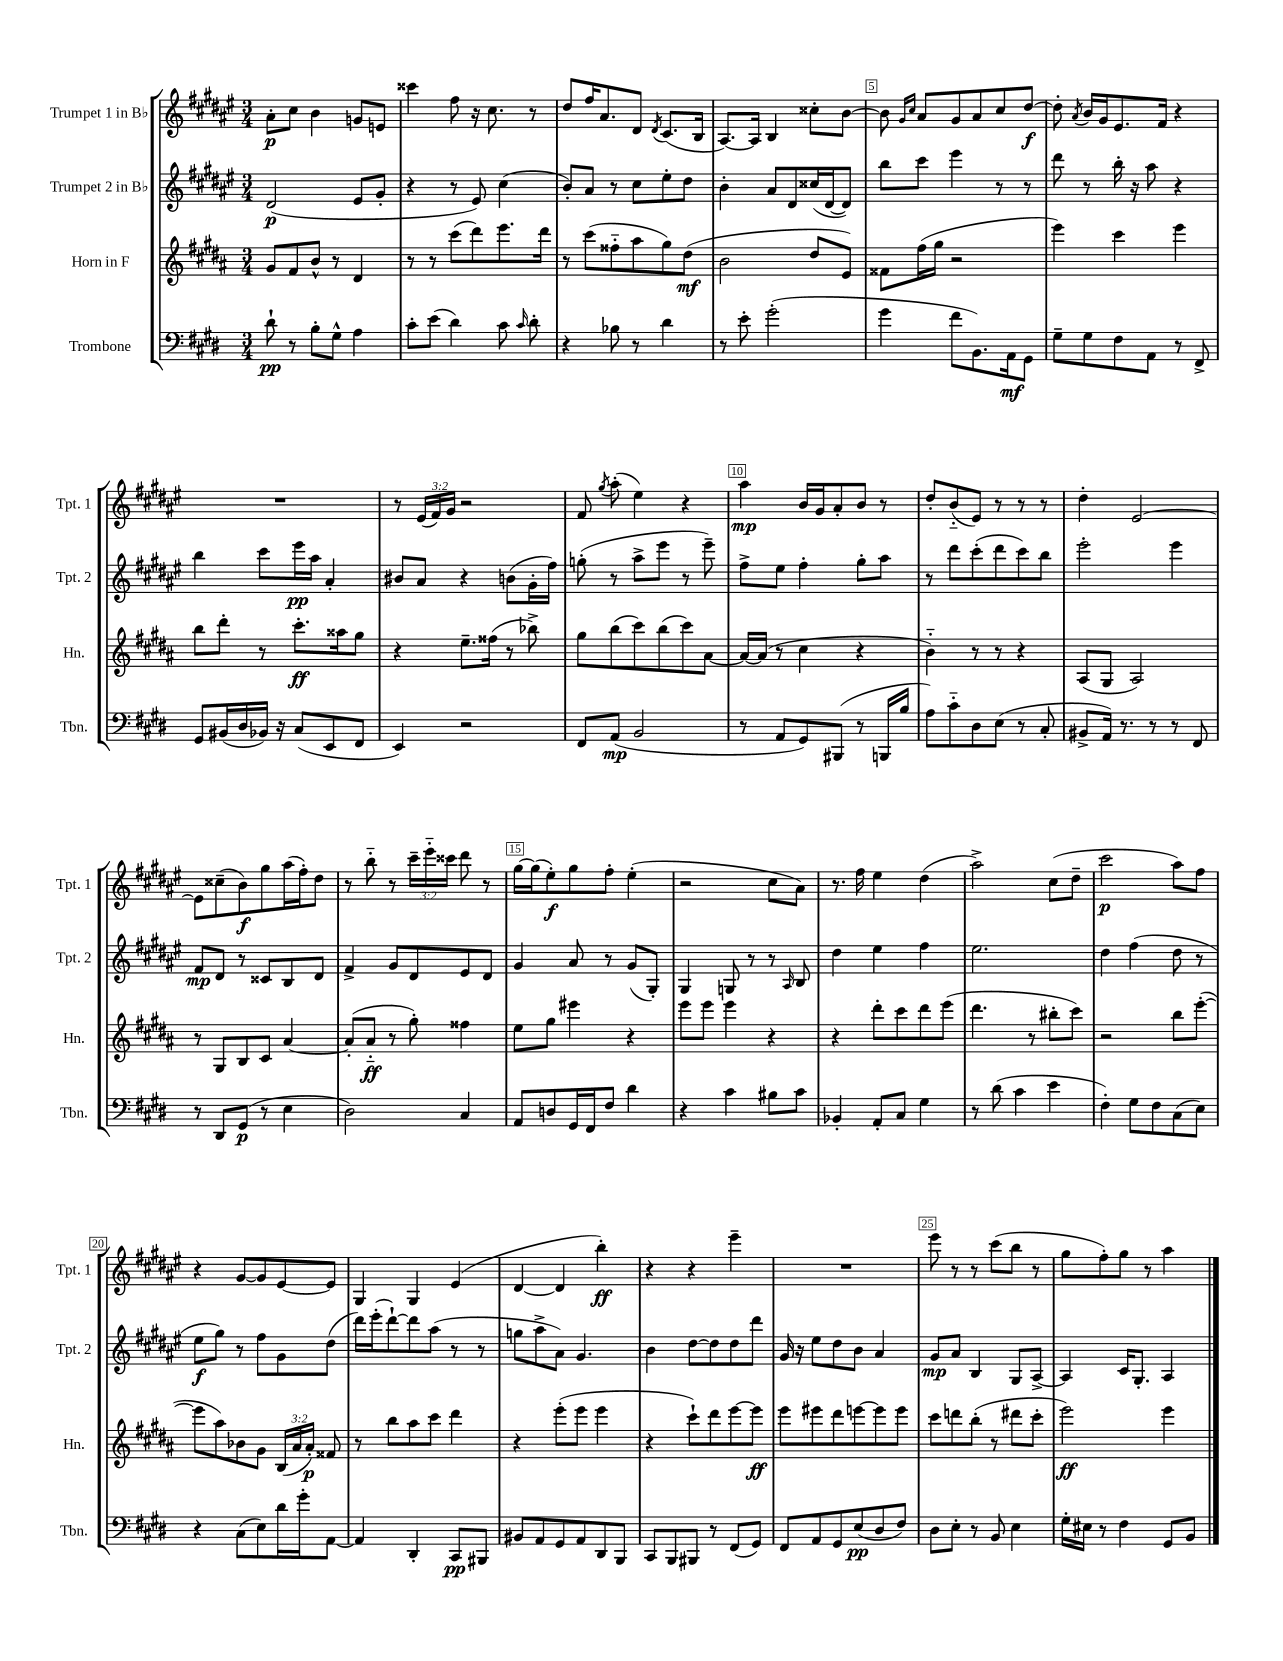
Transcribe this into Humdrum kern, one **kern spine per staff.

**kern	**kern	**kern	**kern
*staff4	*staff3	*staff2	*staff1
*clefF4	*clefG2	*clefG2	*clefG2
*k[f#c#g#d#]	*k[f#c#g#d#a#]	*k[f#c#g#d#a#e#]	*k[f#c#g#d#a#e#]
*M3/4	*M3/4	*M3/4	*M3/4
8d#`\	8g#/L	(2d#/	8a#'\L
8r	8f#/	.	8cc#\J
8B'\L	8b^^/J	.	4b\
8G#^^\J	8r	.	.
4A\	4d#/	8e#/L	8g/L
.	.	8g#'/J	8e/J
=	=	=	=
8c#'\L	8r	4r	4ccc##\
(8e\J	8r	.	.
4d#\)	(8ccc#\L	8r	8ff#\
.	8ddd#\)	8e#/)	16r
.	.	.	8.cc#\
8c#\	8.eee\	(4cc#\	.
16qqc#/	.	.	.
8d#'\	.	.	8r
.	16ddd#\Jk	.	.
=	=	=	=
4r	8r	8b'/L)	8dd#/L
.	(8ccc#\L	8a#/J	16ff#/K
.	.	.	8.a#/
8B-\	8ff##'~\	8r	.
8r	8aa#\	8cc#\L	8d#/J
.	.	.	8qd#/
4d#\	8gg#\)	8ee#'\	(8.c#/L
.	(8dd#\J	8dd#\J	.
.	.	.	16B/Jk
=	=	=	=
8r	2b\	4b'\	[8.A#/L)
8e'\	.	.	.
.	.	.	16A#/]Jk
(2g#'\	.	8a#/L	4B/
.	.	8d#/	.
.	8dd#/L	(16cc##/L	8cc##'\L
.	.	[16d#/J	.
.	8e/J)	8d#/]J)	[8b\J
=	=	=	=
4g#\	8f##\L	8bb\L	8b\]
.	.	.	16qqg#/LL
.	.	.	16qqcc#/JJ
.	(16ff#\L	8ccc#\J	8a#/L
.	16gg#\JJ	.	.
8f#\L	2r	4eee#\	8g#/
8.BB\)	.	.	8a#/
.	.	8r	8cc#/
16AA\k	.	.	.
8GG#\J	.	8r	[8dd#/J
=	=	=	=
8G#~\L	4eee\)	8ddd#\	8dd#'\]
.	.	.	8qa#/
8G#\	.	8r	16b/LL
.	.	.	16g#/J
8F#\	4ccc#\	16bb'\	8.e#/
.	.	16r	.
8AA\J	.	8aa#\	.
.	.	.	16f#/Jk
8r	4eee\	4r	4r
8FF#^/	.	.	.
=	=	=	=
8GG#/L	8bb\L	4bb\	2.r
(16BB#/L	8ddd#'\J	.	.
16D#/	.	.	.
16BB-/JJ)	8r	8ccc#\L	.
16r	.	.	.
(8C#/L	8.ccc#'\L	16eee#\L	.
.	.	16aa#\JJ	.
8EE/	.	4a#'/	.
.	16aa##\k	.	.
8FF#/J	8gg#\J	.	.
=	=	=	=
4EE/)	4r	8b#/L	8r
.	.	8a#/J	(24e#/LL
.	.	.	24f#/)
.	.	.	24g#/JJ
2r	8.ee~\L	4r	2r
.	(16ff##\Jk	.	.
.	8r	(8b\L	.
.	8bb-^\)	16g#'\L	.
.	.	16ff#\JJ)	.
=	=	=	=
8FF#/L	8gg#\L	(8gg'\	8f#/
.	.	.	8qgg#/
(8AA/J	(8bb\	8r	(8aa#'\
2BB/	8ccc#\)	8aa#^\L	4ee#\)
.	(8bb\	8eee#\J	.
.	8ccc#\)	8r	4r
.	[8a#\J	8eee#~\)	.
=	=	=	=
8r	16a#/_LL	8ff#^\L	4aa#\
.	(16a#/]JJ	.	.
8AA/L	8r	8ee#\J	.
8GG#/)	4cc#\	4ff#'\	16b/LL
.	.	.	16g#/J
(8BBB#/J	.	.	8a#'/
8r	4r	8gg#'\L	8b/J
16BBB/LL	.	8aa#\J	8r
16B/JJ	.	.	.
=	=	=	=
8A\L)	4b'~\)	8r	8dd#'/L
8c#'~\	.	8ddd#\L	(8b'~/
8D#\	8r	(8ccc#'\	8e#/J)
(8E\J	8r	8ddd#\	8r
8r	4r	8ccc#\)	8r
8C#'/	.	8bb\J	8r
=	=	=	=
8BB#^/L	(8A#/L	2eee#'\	4dd#'\
16AA/Jk)	8G#/J	.	.
8.r	.	.	.
.	2A#/)	.	[2e#/
8r	.	.	.
8r	.	4eee#\	.
8FF#/	.	.	.
=	=	=	=
8r	8r	8f#/L	8e#\]L
8DD#/L	8G#/L	8d#/J	(8cc##~\
(8GG#/J	8B/	8r	8b\)
8r	8c#/J	8c##/L	8gg#\
4E\	[4a#/	8B/	(16aa#\L
.	.	.	16ff#'\J)
.	.	8d#/J	8dd#\J
=	=	=	=
2D#\)	(8a#'/]L	4f#^/	8r
.	8a#'~/J	.	8bb'~\
.	8r	8g#/L	8r
.	8gg#'\)	8d#/	24ccc#~\LL
.	.	.	24eee#'~\
.	.	.	24ccc##\JJ
4C#/	4ff##\	8e#/	8ddd#\
.	.	8d#/J	8r
=	=	=	=
8AA/L	8ee\L	4g#/	[16gg#\LL
.	.	.	(16gg#\]J
8D/	8gg#\J	.	8ee#'\)
16GG#/L	4eee#\	8a#/	8gg#\
16FF#/J	.	.	.
8F#/J	.	8r	8ff#'\J
4d#\	4r	(8g#/L	(4ee#'\
.	.	8G#'/J)	.
=	=	=	=
4r	8eee\L	4G#/	2r
.	8eee\J	.	.
4c#\	4eee\	8G/	.
.	.	8r	.
8B#\L	4r	8r	8cc#\L
.	.	16qqA#/	.
8c#\J	.	8B/	8a#\J)
=	=	=	=
4BB-'/	4r	4dd#\	8.r
.	.	.	16ff#\
8AA'/L	8ddd#'\L	4ee#\	4ee#\
8C#/J	8ccc#\	.	.
4G#\	8ddd#\	4ff#\	(4dd#\
.	(8eee\J	.	.
=	=	=	=
8r	4.ddd#\	2.ee#\	2aa#^\)
(8d#\	.	.	.
4c#\	.	.	.
.	8r	.	.
4e\	8bb#'\L	.	(8cc#\L
.	8ccc#\J)	.	8dd#~\J
=	=	=	=
4F#'\)	2r	4dd#\	2ccc#\
8G#\L	.	(4ff#\	.
8F#\	.	.	.
(8C#\	8bb\L	8dd#\	8aa#\L)
8E\J)	([8eee'\J	8r	8ff#\J
=	=	=	=
4r	8eee\]L	8ee#\L	4r
.	8aa#\)	8gg#\J)	.
(8C#\L	8b-\	8r	[8g#/L
8E\)	8g#\J	8ff#\L	8g#/]
16d#\L	(24B/LL	8g#\	[8e#/
.	24a#/	.	.
16g#'\J	.	.	.
.	24a#'/JJ)	.	.
[8AA\J	8f##/	(8dd#\J	8e#/]J
=	=	=	=
4AA/]	8r	16ddd#\LL)	4G#/
.	.	(16eee#'\J	.
.	8bb\L	[8ddd#`\)	.
4DD#'/	8aa#\	8ddd#\]	4G#/
.	8ccc#\J	(8aa#\J	.
8CC#/L	4ddd#\	8r	(4e#/
8BBB#/J	.	8r	.
=	=	=	=
8BB#/L	4r	8gg\L	[4d#/
8AA/	.	8aa#^\	.
8GG#/	(8eee'\L	8a#\J)	4d#/]
8AA/	8eee\J	4.g#/	.
8DD#/	4eee\	.	4bb'\)
8BBB/J	.	.	.
=	=	=	=
8CC#/L	4r	4b\	4r
8BBB/	.	.	.
8BBB#/J	8ccc#`\L)	[8dd#\L	4r
8r	8ddd#\	8dd#\]	.
(8FF#/L	[8eee\	8dd#\	4eee#~\
8GG#/J)	8eee\]J	8ddd#\J	.
=	=	=	=
8FF#/L	8eee\L	16g#/	2.r
.	.	16r	.
8AA/	8eee#\	8ee#\L	.
8GG#/	8ddd#\	8dd#\	.
(8E/	[8eee\	8b\J	.
8D#/	8eee\]	4a#/	.
8F#/J)	8eee\J	.	.
=	=	=	=
8D#\L	8ccc#\L	8g#/L	8eee#\
8E'\J	8ddd\	8a#/J	8r
8r	(8bb'\J	4B/	8r
8BB/	8r	.	(8ccc#\L
4E\	8ddd#\L	8G#/L	8bb\J
.	8ccc#'\J	[8A#^/J	8r
=	=	=	=
16G#'\LL	2eee\)	4A#/]	8gg#\L
16E#\JJ	.	.	.
8r	.	.	8ff#'\)
4F#\	.	16c#/LK	8gg#\J
.	.	8.G#'/J	.
.	.	.	8r
8GG#/L	4eee\	4A#/	4aa#\
8BB/J	.	.	.
==	==	==	==
*-	*-	*-	*-
